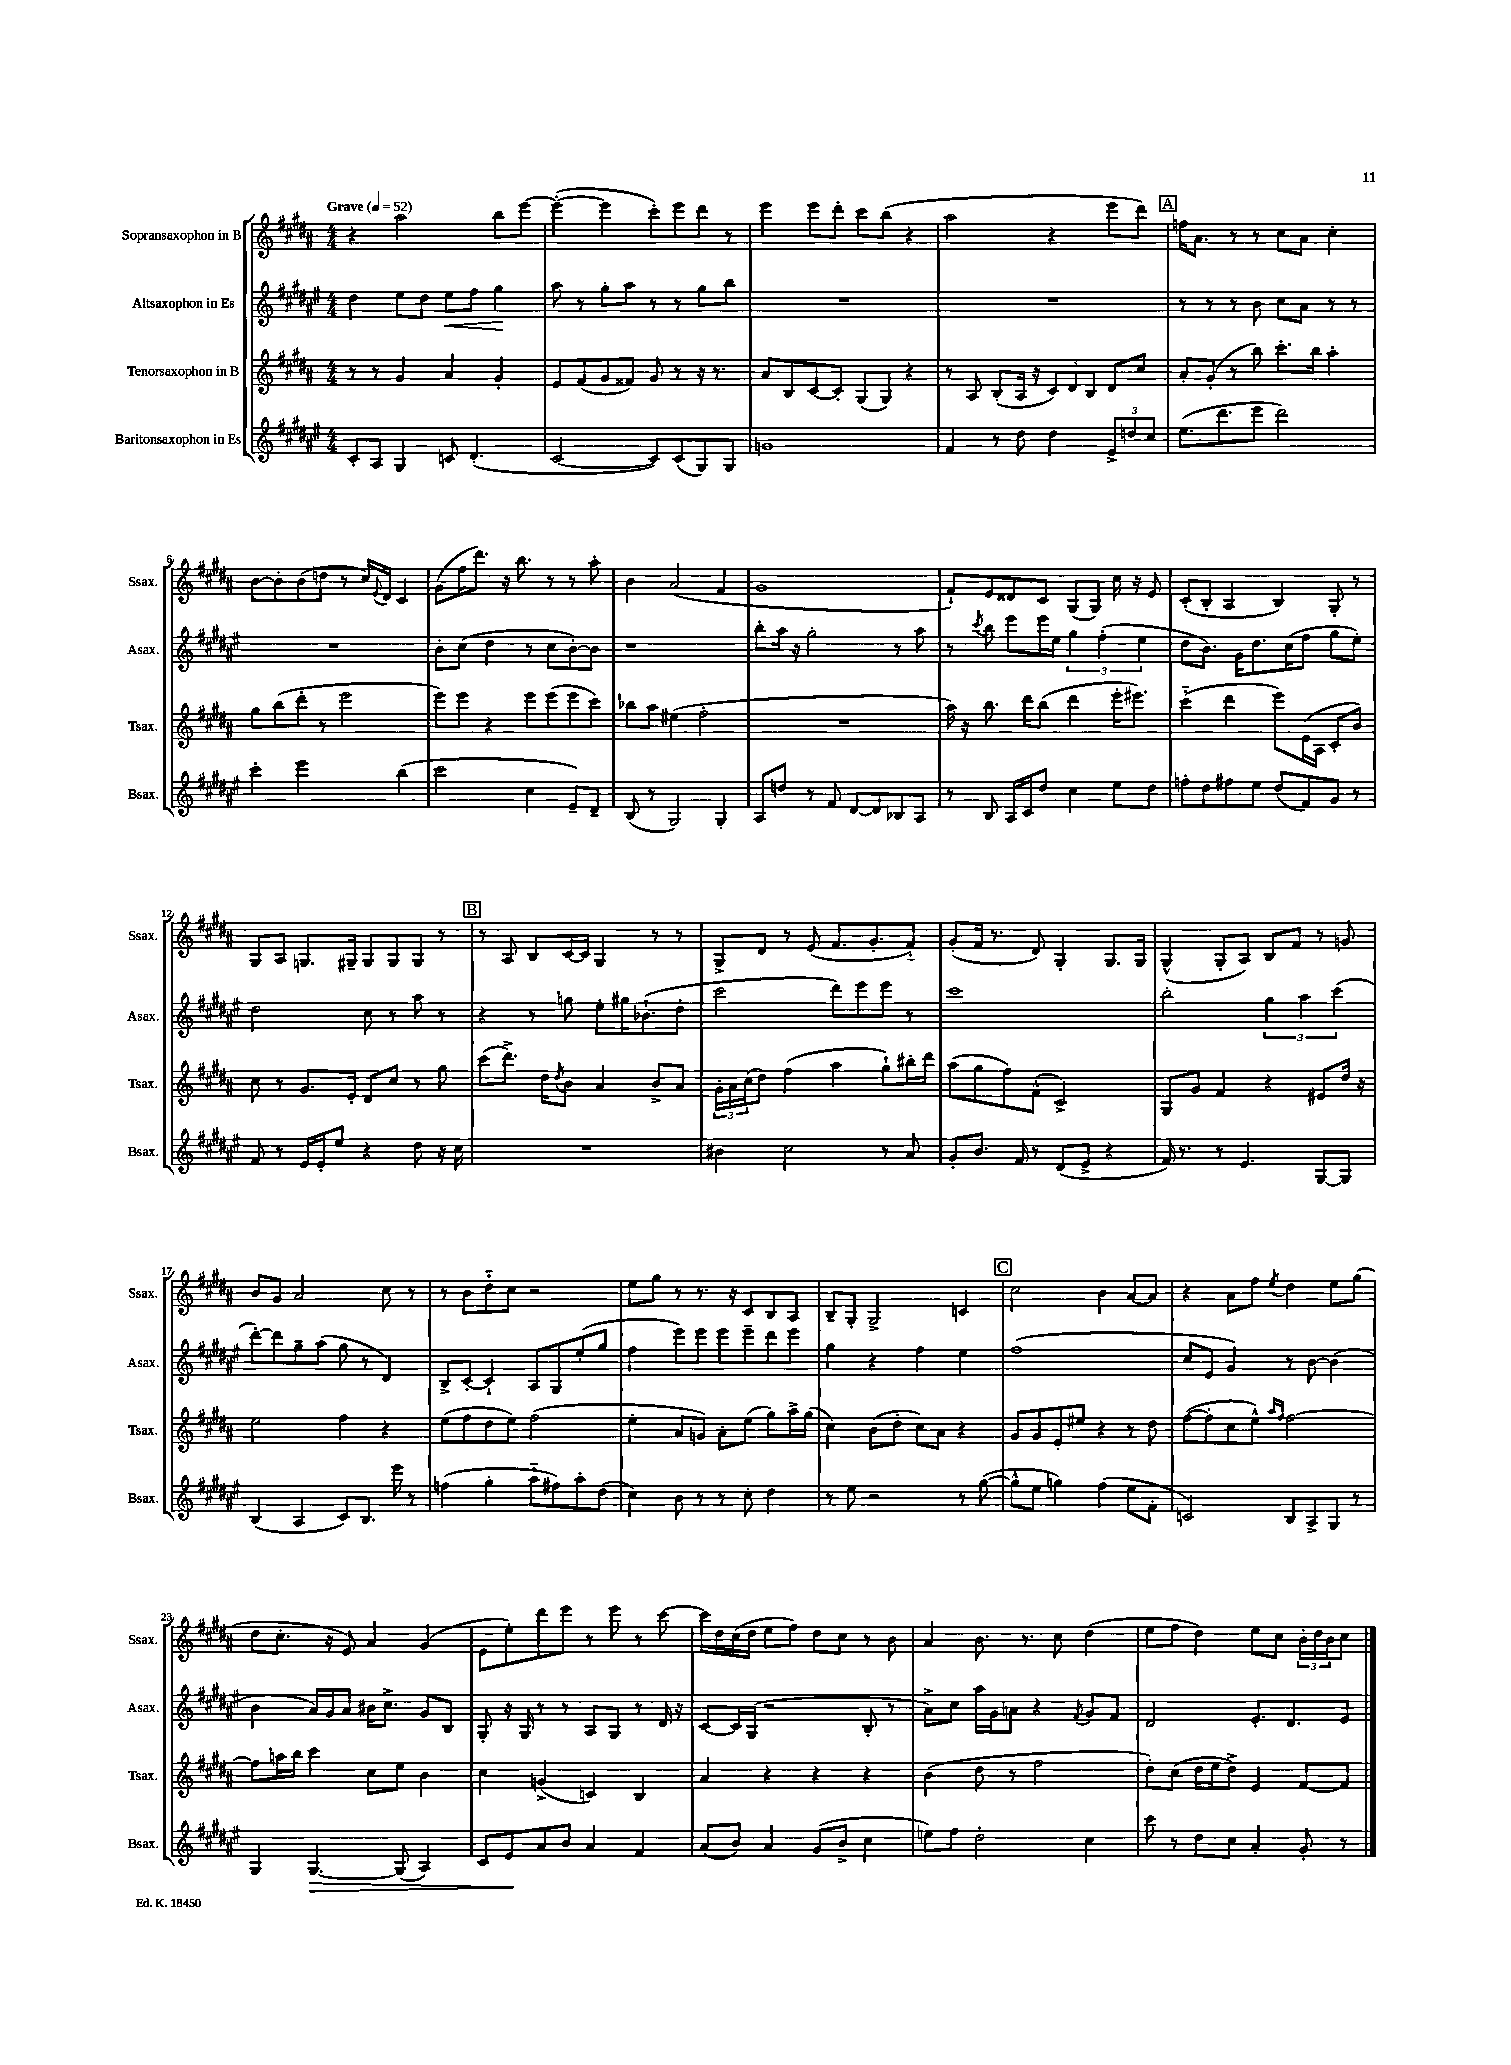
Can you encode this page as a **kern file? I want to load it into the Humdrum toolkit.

**kern	**kern	**kern	**kern
*staff4	*staff3	*staff2	*staff1
*clefG2	*clefG2	*clefG2	*clefG2
*k[f#c#g#d#a#e#]	*k[f#c#g#d#a#]	*k[f#c#g#d#a#e#]	*k[f#c#g#d#a#]
*M4/4	*M4/4	*M4/4	*M4/4
*MM52	*MM52	*MM52	*MM52
8c#'	8r	4dd#	4r
8A#	8r	.	.
4G#	4g#	8ee#	2aa#
.	.	8dd#	.
8c	4a#	8ee#	.
(4.d#'	.	8ff#	.
.	4g#'	4gg#	8bb
.	.	.	[8eee
=	=	=	=
[2c#	8e	8aa#	(4eee'_
.	(8f#	8r	.
.	8g#	8gg#'	4eee]
.	8f##)	8aa#	.
8c#])	8g#	8r	8ccc#')
(8c#	8r	8r	8eee
8G#)	16r	8gg#	8ddd#
.	8.r	.	.
8G#	.	8bb	8r
=	=	=	=
1g	8a#	1r	4eee
.	8B	.	.
.	[8c#	.	8eee
.	8c#']	.	8ddd#'
.	(8G#	.	8ccc#
.	8G#)	.	(8bb
.	4r	.	4r
=	=	=	=
4f#	8r	1r	2aa#
.	8A#	.	.
8r	(8B'	.	.
8dd#	16A#	.	.
.	16r	.	.
4dd#	12c#)	.	4r
.	12d#	.	.
.	12B	.	.
12e#^	8d#	.	8eee
12dd	.	.	.
.	8cc#	.	8ddd#)
12cc#	.	.	.
=	=	=	=
(8.ee#	8a#'	8r	16ff
.	.	.	8.a#
.	(8g#'	8r	.
8.ddd#	.	.	.
.	8r	8r	8r
8eee#	8bb)	8b	8r
2ddd#)	8.ccc#'	8cc#	8cc#
.	.	8a#	8a#
.	16bb	.	.
.	4aa#'	8r	4cc#'
.	.	8r	.
=	=	=	=
4ccc#'	8gg#	1r	[8b
.	(8bb	.	8b']
2eee#	8ddd#'	.	(8b
.	8r	.	8dd
.	2eee	.	8r
.	.	.	16cc#)
.	.	.	8qqe
.	.	.	16d#
(4bb	.	.	4c#
=	=	=	=
2ccc#	8eee)	8b'	(8g#
.	8eee	(8cc#	16ff#
.	.	.	8.ddd#)
.	4r	4dd#	.
.	.	.	16r
.	.	.	8.bb
4cc#	8eee	8r	.
.	(8eee	8cc#	8r
8e#~)	8eee	[8b')	8r
8d#~	8ccc#)	8b]	8aa#'
=	=	=	=
(8B	8bb-	1r	4b
8r	8aa#	.	.
2G#)	(4ee#	.	(2a#
.	2ff#'	.	.
4G#'	.	.	4f#
=	=	=	=
8A#	1r	8bb'	1g#
8dd	.	16aa#	.
.	.	16r	.
8r	.	2gg#'	.
8f#	.	.	.
[8d#	.	.	.
8d#]	.	.	.
8B-	.	8r	.
8A#	.	8aa#	.
=	=	=	=
8r	16aa#)	8r	8f#`)
.	16r	.	.
.	.	8qccc#	.
8B	8.bb	8bb	8e
16A#	.	8eee#	8d##
16c#	16ddd#	.	.
8dd#	(8bb	16eee#	8c#
.	.	16ee#	.
4cc#	4ddd#	6gg#	(8G#
.	.	.	8G#)
.	.	(6ff#'	.
8ee#	16eee'	.	16cc#
.	8.eee#)	.	16r
.	.	6ee#	.
8dd#	.	.	8e
=	=	=	=
8ff'	(4ccc#'~	8dd#	(8c#'
8dd#	.	8.b)	8B'
8ff#	4ddd#	.	4A#
.	.	16g#	.
8ee#	.	8.dd#	.
(8dd#	8eee)	.	4B)
.	.	(16cc#	.
8f#)	(16e	8ff#	.
.	16A#	.	.
8g#	8c#'	8gg#	8G#'
8r	8b)	8ee#')	8r
=	=	=	=
8f#	8cc#	2dd#	8G#
8r	8r	.	8A#
16e#	8.g#	.	8.G
16e#'	.	.	.
8ee#	.	.	.
.	16e'	.	16G#~
4r	8d#	8cc#	8G#
.	8cc#	8r	8G#
8dd#	8r	8aa#	8G#
16r	8gg#	8r	8r
16cc#	.	.	.
=	=	=	=
1r	(8ccc#	4r	8r
.	8.ddd#^)	.	8A#
.	.	8r	8B
.	16dd#	.	.
.	8qdd#	.	.
.	8b	8gg	[16c#
.	.	.	16c#]
.	4a#	8ee#'	4G#
.	.	16gg#	.
.	.	(8.b-`	.
.	8b^	.	8r
.	8a#	8dd#'	8r
=	=	=	=
4b#	24g#'	2ccc#	8G#^
.	24a#	.	.
.	(24cc#	.	.
.	8dd#)	.	8d#
2cc#	(4ff#	.	8r
.	.	.	(8e
.	4aa#	8ddd#)	8.f#
.	.	8eee#	.
.	.	.	8.g#'
8r	8gg#`)	8eee#	.
8a#	16bb#'	8r	8f#'~)
.	16ddd#	.	.
=	=	=	=
8g#'	(8aa#	1ccc#	(8g#'
8.b	8gg#	.	16f#
.	.	.	8.r
.	8ff#)	.	.
16f#	.	.	.
8r	(8f#^^	.	8d#)
(8d#	2c#^)	.	4G#'
8e#^	.	.	.
4r	.	.	8.G#
.	.	.	16G#
=	=	=	=
16f#)	8G#	2bb'	(4G#^^
8.r	.	.	.
.	8g#	.	.
8r	4f#	.	8G#'
4.e#	.	.	8A#)
.	4r	6gg#	8B
.	.	.	8f#
.	.	6aa#	.
[8G#	8e#	.	8r
.	.	(6ccc#	.
8G#]	16dd#	.	8g
.	16r	.	.
=	=	=	=
(4B	2ee	[8ddd#')	8b
.	.	8ddd#]	8g#
4A#	.	8gg#~	2a#
.	.	(8aa#	.
8c#)	4ff#	8gg#	.
8.B	.	8r	.
.	4r	4d#)	8cc#
16eee#	.	.	.
8r	.	.	8r
=	=	=	=
(4ff	(8ee	8B^	8r
.	8ff#	[8c#'	8b
4gg#'	8dd#	4c#`]	8dd#'~
.	8ee)	.	8cc#
8aa#'~	(2ff#	8A#	2r
8ff#)	.	8G#	.
8aa#'	.	(8ee#'	.
(8dd#	.	8gg#	.
=	=	=	=
4cc#)	4ee'	4ff#	8ee
.	.	.	8gg#
8b	8a#	8eee#)	8r
8r	8g)	8eee#	8.r
8r	8a#'	8eee#	.
.	.	.	16r
8cc#'	(8ee	8eee#~	8c#
4dd#	8gg#)	8ddd#	8B
.	16aa#^	8eee#	8A#
.	(16gg#	.	.
=	=	=	=
8r	4cc#)	4gg#	8B~
8ee#	.	.	8G#'
2r	(8b	4r	2G#^
.	8dd#'	.	.
.	8cc#)	4ff#	.
.	8a#	.	.
8r	4r	4ee#	4c
([8gg#	.	.	.
=	=	=	=
8gg#^^]	8g#	(1ff#	2cc#
8ee#	8g#	.	.
4gg)	8e'	.	.
.	8ee#	.	.
(4ff#	4r	.	4b
8ee#	8r	.	[8a#
8f#'	8dd#	.	8a#]
=	=	=	=
2c)	([8ff#	8cc#	4r
.	8ff#']	8e#	.
.	8cc#	4g#)	8a#
.	8ee^^)	.	8ff#
.	16qqaa#	.	.
.	16qqff#	.	8qee
8B	[2ff#	8r	4dd#
8A#^	.	[8b	.
8G#	.	(4b]	8ee
8r	.	.	(8gg#
=	=	=	=
4G#	8ff#]	4b	8dd#
.	16aa	.	8.cc#'
.	16bb	.	.
[4.G#	4ccc#	16a#)	.
.	.	16g#	16r
.	.	8a#	8e)
.	8cc#	16b#	4a#
.	.	8.cc#^	.
(8G#]	8ee	.	.
4A#)	4b	8g#	(4g#
.	.	8B	.
=	=	=	=
8c#	4cc#	8G#'	8e
8e#	.	16r	8ee')
.	.	16G#	.
8a#	(4g^	8r	8ddd#
8b	.	8r	8eee
4a#	4c)	8A#	8r
.	.	8G#	8eee
4f#	4B	8r	8r
.	.	16d#	[8ccc#
.	.	16r	.
=	=	=	=
(8a#	4a#	[8c#	16ccc#]
.	.	.	16dd#
8b)	.	16c#]	(16cc#
.	.	(16G#	16dd#
4a#	4r	2r	8ee
.	.	.	8ff#)
(8g#	4r	.	8dd#
8b^	.	.	8cc#
4cc#	4r	8B'	8r
.	.	8r	8b
=	=	=	=
8ee)	(4b	8a#^)	4a#
8ff#	.	8cc#	.
2dd#'	8dd#	16aa#	8.b
.	.	16g#	.
.	8r	8a	.
.	.	.	8.r
.	2ff#	4r	.
.	.	.	8cc#
.	.	8qf#	.
4cc#	.	8g#	(4dd#
.	.	8f#	.
=	=	=	=
8ccc#	8dd#')	2d#	8ee
8r	(8cc#	.	8ff#
8dd#	16dd#	.	4dd#)
.	16ee	.	.
8cc#	8dd#^)	.	.
4a#'	4e	8.e#'	8ee
.	.	.	8cc#
.	.	8.d#	.
8g#'	[8f#	.	24b'
.	.	.	24dd#
.	.	.	24b
8r	8f#]	8e#	8cc#
==	==	==	==
*-	*-	*-	*-
